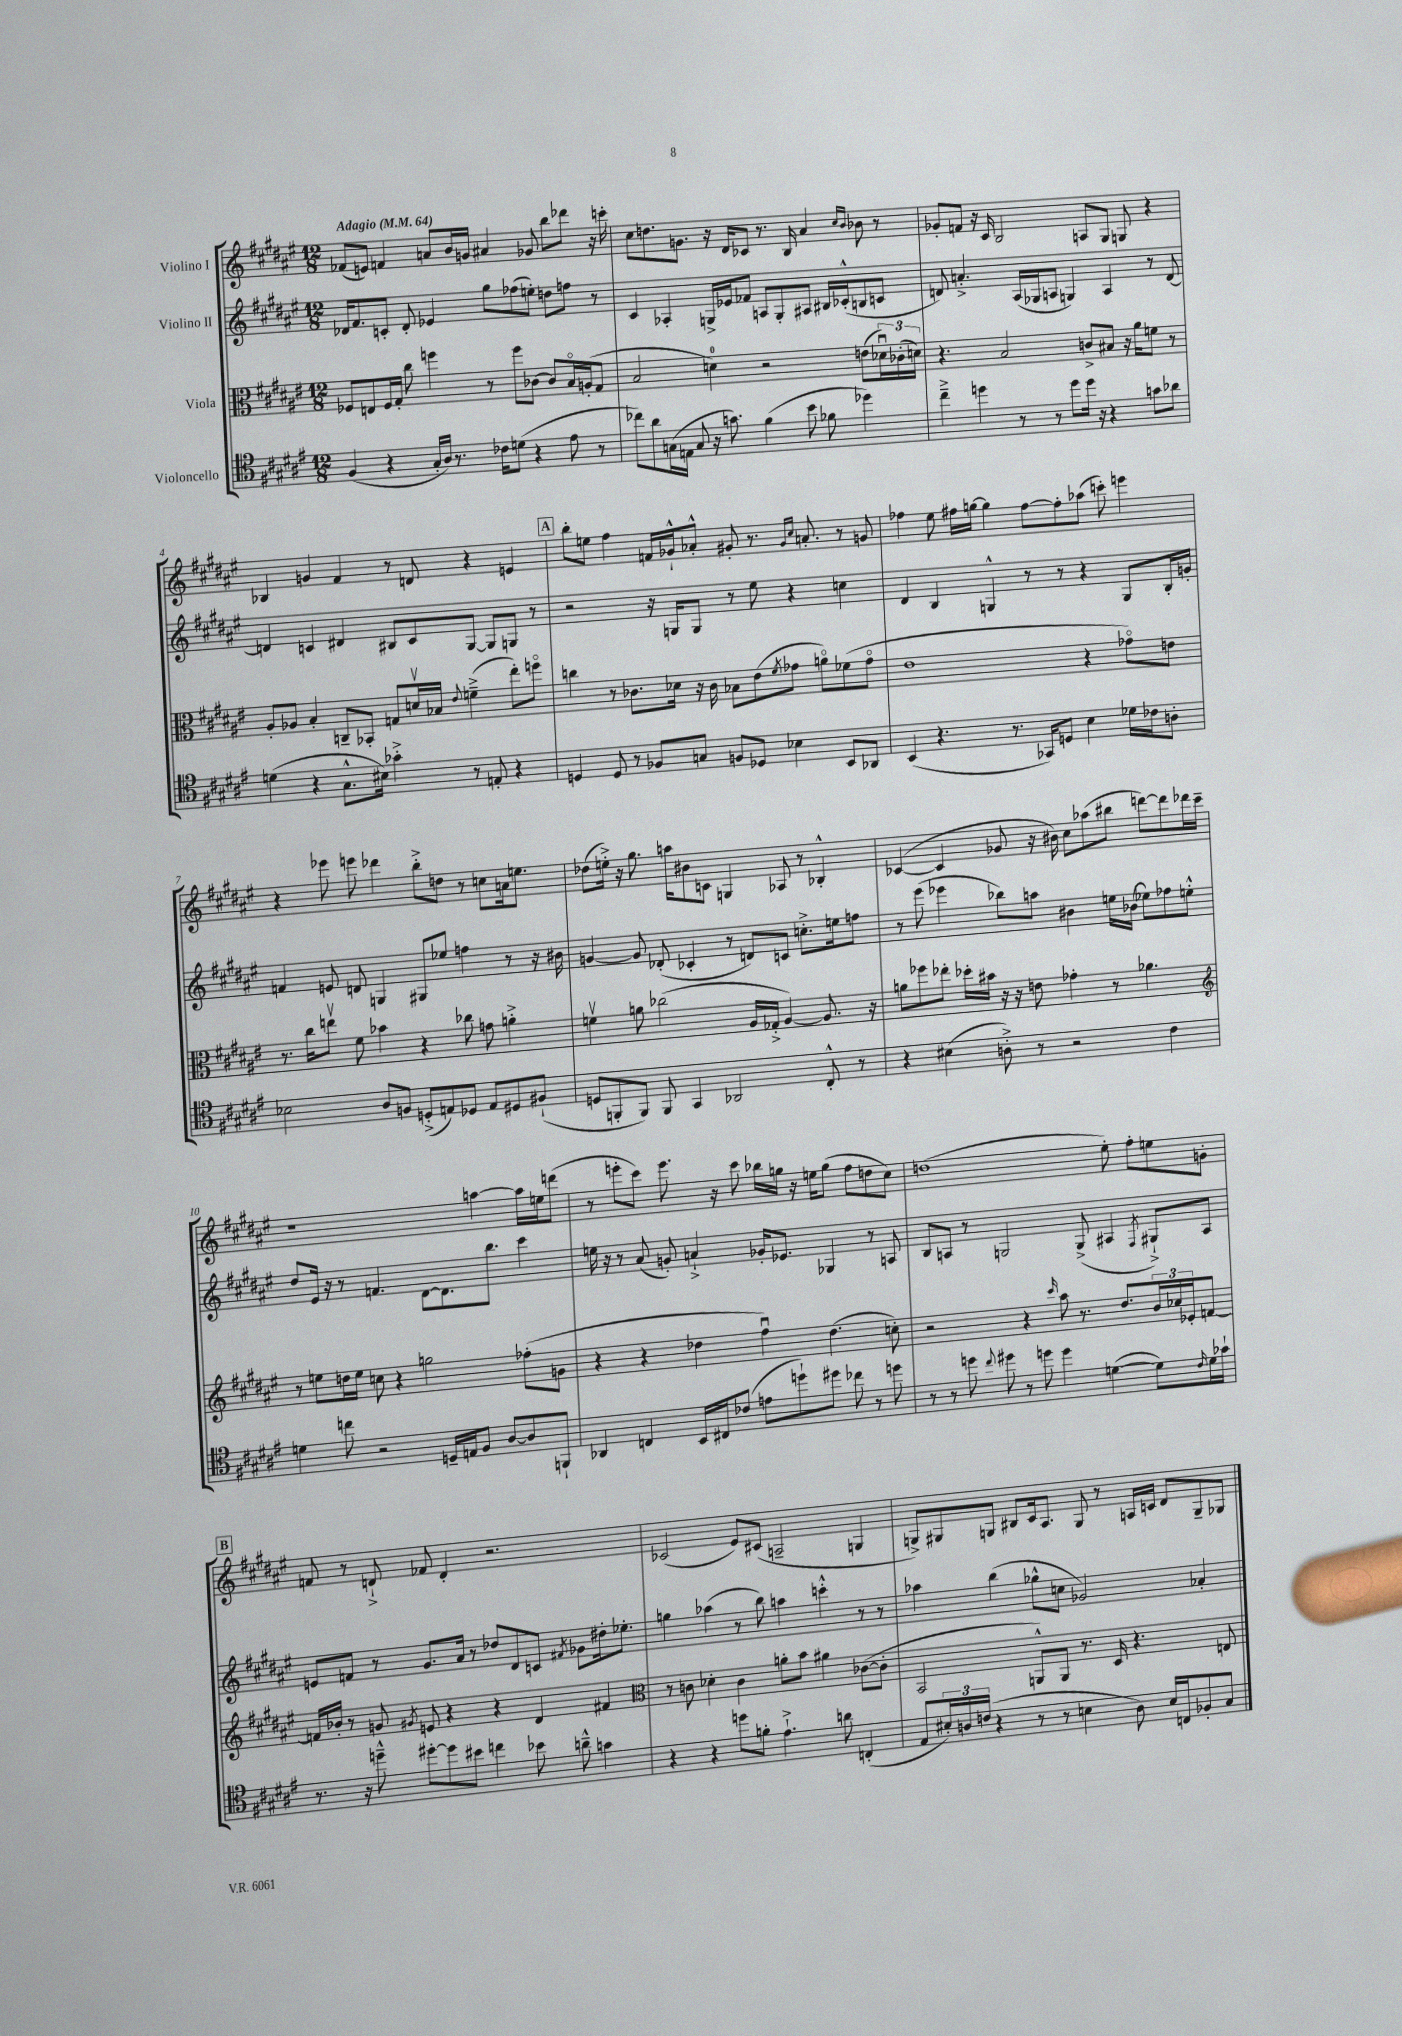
<<
\new StaffGroup <<
\new Staff = "s0" \with { instrumentName = "Violino I" } {
    \clef treble \key fis \major \numericTimeSignature \time 12/8 \tempo "Adagio" 4 = 64
    fes'8( e'8) f'4 a'8 b'16 g'16 ais'4 ges'8 b''8 des'''8 r16 c'''16-. |
    cis''8 d''8. g'8. r16 dis'16 ces'8 r8. b16 ais'4 \grace { cis''16 b'16 } bes'8 r8 |
    ges'8-. f'8 r16 cis'16 b2 a8 gis8 g8 r4 |
    bes4 g'4 fis'4 r8 d'8 r4 e'4 |
    \mark \markup { \box "A" } b''8-. e''8 fis''4 f'16 ges'16-!-^ aes'8-.-^ gis'8-. r8. \grace { gis'16 cis''16 } a'8.-. r8 g'8 |
    fes''4 eis''8 fis''16 g''16~ g''4 fis''8~ fis''8-. aes''8( c'''8-.) e'''4 |
    r4 ees'''8 e'''8 des'''4 b''8-.-> d''8 r8 c''8 a'16 e''8. |
    des''8( e''16-.->) r16 gis''8. a''16 bis'8 c'8 g4 aes8 r8 bes4-.-^ |
    ces'4~( ces'4 ges'8 r16 bis'16) cis''8 aes''8( bis''8 d'''8~) d'''8 des'''16 cis'''16-- |
    r1 a''4~ a''16 e''16 d'''8( |
    r8 e'''8-. cis'''8) e'''8. r16 cis'''8 bes''16 g''16 r16 e''16 g''8( fis''8 d''8 cis''8) |
    d''1( eis''8-.) fis''8-. e''8 g'8-. |
    \mark \markup { \box "B" } f'8 r8 d'8-!-> fes'8 d'4-. r2. |
    ces'2( eis'8) cis'8( a2-- g4 |
    g8->) gis8 g8 bis8 cis'16 ais8. g8 r8 a16 c'16 dis'8 g8-- ges8 \bar "|." |
}
\new Staff = "s1" \with { instrumentName = "Violino II" } {
    \clef treble \key fis \major \numericTimeSignature \time 12/8
    des'16 fis'8. c'8-. des'8-. ees'4 gis''8 fes''8( e''8-.) d''8 f''8 r8 |
    cis'4 aes4-. g16-> ees'16 fes'8 a8 g8-. ais8 bis16 ces'16-.-^( b8 c'8 |
    d'8) a'4.-.-> ais16( ges16 a8 g4) a4 r8 d'8~ |
    d'4 c'4 dis'4 bis8 c'8 gis8~ gis8 g8 r8 |
    \mark \markup { \box "A" } r2 r16 g16 g8 r8 eis''8 r4 c''4 |
    dis'4 b4 g4-^ r8 r8 r4 g8 b16-. g'16-. |
    f'4 e'8 d'8 g4 gis8 ees''8 f''4 r8 r16 bis'16 |
    g'4~ g'8 des'8-.( ces'4-. r8 d'8) c'8 c''8.-.-> e''16 f''8 |
    r8 eis'''8( ees'''4 bes''8) a''8 bis'4 e''16 bes'16( ees''8) fes''8 e''8-.-^ |
    dis''8 eis'16 r16 r8 f'4. dis'8~ dis'8. b''8. cis'''4 |
    e''16 r16 r8 ais'8( g'8-.) a'4-!-> ges'16-. ees'8. ges4 r8 a8 |
    b8 a8 r8 g2 g8->( ais4 \acciaccatura { fis8 } gis8-!->) ais8 |
    \mark \markup { \box "B" } e'8 f'8 r8 gis'8. ais'16 r8 des''8 dis'8 c'8 \acciaccatura { fis'8 } ges'8 dis''16-. ees''8.-. |
    g''4 aes''4( r8 b''8) a''4 c'''4-.-^ r8 r8 |
    aes''4 b''4( ges''8-^ c''8 ges'2) aes'4-. \bar "|." |
}
\new Staff = "s2" \with { instrumentName = "Viola" } {
    \clef alto \key fis \major \numericTimeSignature \time 12/8
    fes8 e8 fes16 gis16-. cis''8 f''4 r8 f''8 ces'8~ ces'8 b16\flageolet a16-.( gis8 |
    b2 d'4-0) r2 e'8( \tuplet 3/2 { des'16\downbow) ces'16-.( d'16) } |
    r4. b2 c'8-> bis8 r16 ais'16 f'8 r8 |
    ais8-. aes8 b4-. c8-- bes,8-. g8 d'16\upbow bes16 \appoggiatura { eis'8 } f'4--->( eis''8-.) f''8\flageolet |
    \mark \markup { \box "A" } c''4 r8 ces'8. des'16 r16 ces'16 bes8 eis'8( \acciaccatura { fis'8 } ges'8 a'8\flageolet) fes'8( ges'8\flageolet |
    eis'1 r4 ges'8\flageolet) e'8 |
    r8. cis''16 e''8\upbow fis'8 bes'4 r4 ces''8 g'8 a'4-.-> |
    f'4\upbow a'8 ces''2( ais16 ges16-.-> ais4~) ais8. r16 |
    a'8 fes''8 ees''8-. des''16-. bis'16 r16 r16 e'8 ges'4-. r8 aes'4. |
    \clef treble r8 e''8 d''16 e''16 c''8 r4 g''2 fes''8-.( g'8 |
    r4 r4 des''4 fis''4\downbow) des''4.( c''8-.) |
    r2 r4 \grace { cis'''16 } ais''8 r8. dis''8. \tuplet 3/2 { b'16 ces''16 ees'16-. } f'8~ |
    \mark \markup { \box "B" } f'16 bes'16-. r8 g'8 \acciaccatura { gis'8 } e'8 r4 r4 dis'4 fis'4 |
    \clef alto r8 c'8 des'4-. c'4 a'8-. b'8 ais'4 ces'8~( ces'8-. |
    b,2 a,8-^) a,8 r8. dis16 r4. e8 \bar "|." |
}
\new Staff = "s3" \with { instrumentName = "Violoncello" } {
    \clef tenor \key fis \major \numericTimeSignature \time 12/8
    fis4( r4 gis16-. ais16) r8. ces'16 d'8( r4 eis'8 r8 |
    ces''8) ais'8 g16( e16 g8 r16 g'8.) fis'4( b'8 fes'8 des''4) |
    cis''4---> d''4 r8 r8 d''8 d''16 r16 r4 g'8 aes'8 |
    d'4( r4 gis8.-^ bis16) ges'4-.-> r8 e8-. r4 |
    \mark \markup { \box "A" } d4 d8 r8 fes8 g8 f8 des8 bes4 b,8 aes,8 |
    b,4( r4. r8. ges,16) d8 b4 des'16 ces'16 a8-. |
    bes2 ais8 f8 d8-.->( e8) des8 e8 dis8 fis8-!( |
    d8 f,8-. f,8) f,8 gis,4 aes,2 cis8-.-^ r8 |
    r4 bis4( a8-.->) r8 r2 cis'4 |
    d'4 c''8 r2 d16-- e16 fis8 ais8~ ais8 f,8-! |
    aes,4 c4 b,16 cis16 ces'8( e'8 d''8-!) dis''8 ces''8 r8 d''8 |
    r8 r8 d''8 \appoggiatura { cis''8 } dis''8 r8 d''8 d''4 d'4~( d'8) \grace { cis'16 } d'16 ges'16-! |
    \mark \markup { \box "B" } r8. r16 d''8---^ dis''8~-. dis''8 bis'8 c''4 bes'8 a'8---^ g'4 |
    r4 r4 d''8 f'8-. eis'4.-!-> a'8 c4-.( |
    eis8 \tuplet 3/2 { bis16-.) a16 c'16( } r4 r8 r8 b4 a8) b16 c16 fes8-. gis8 \bar "|." |
}
>>
>>
